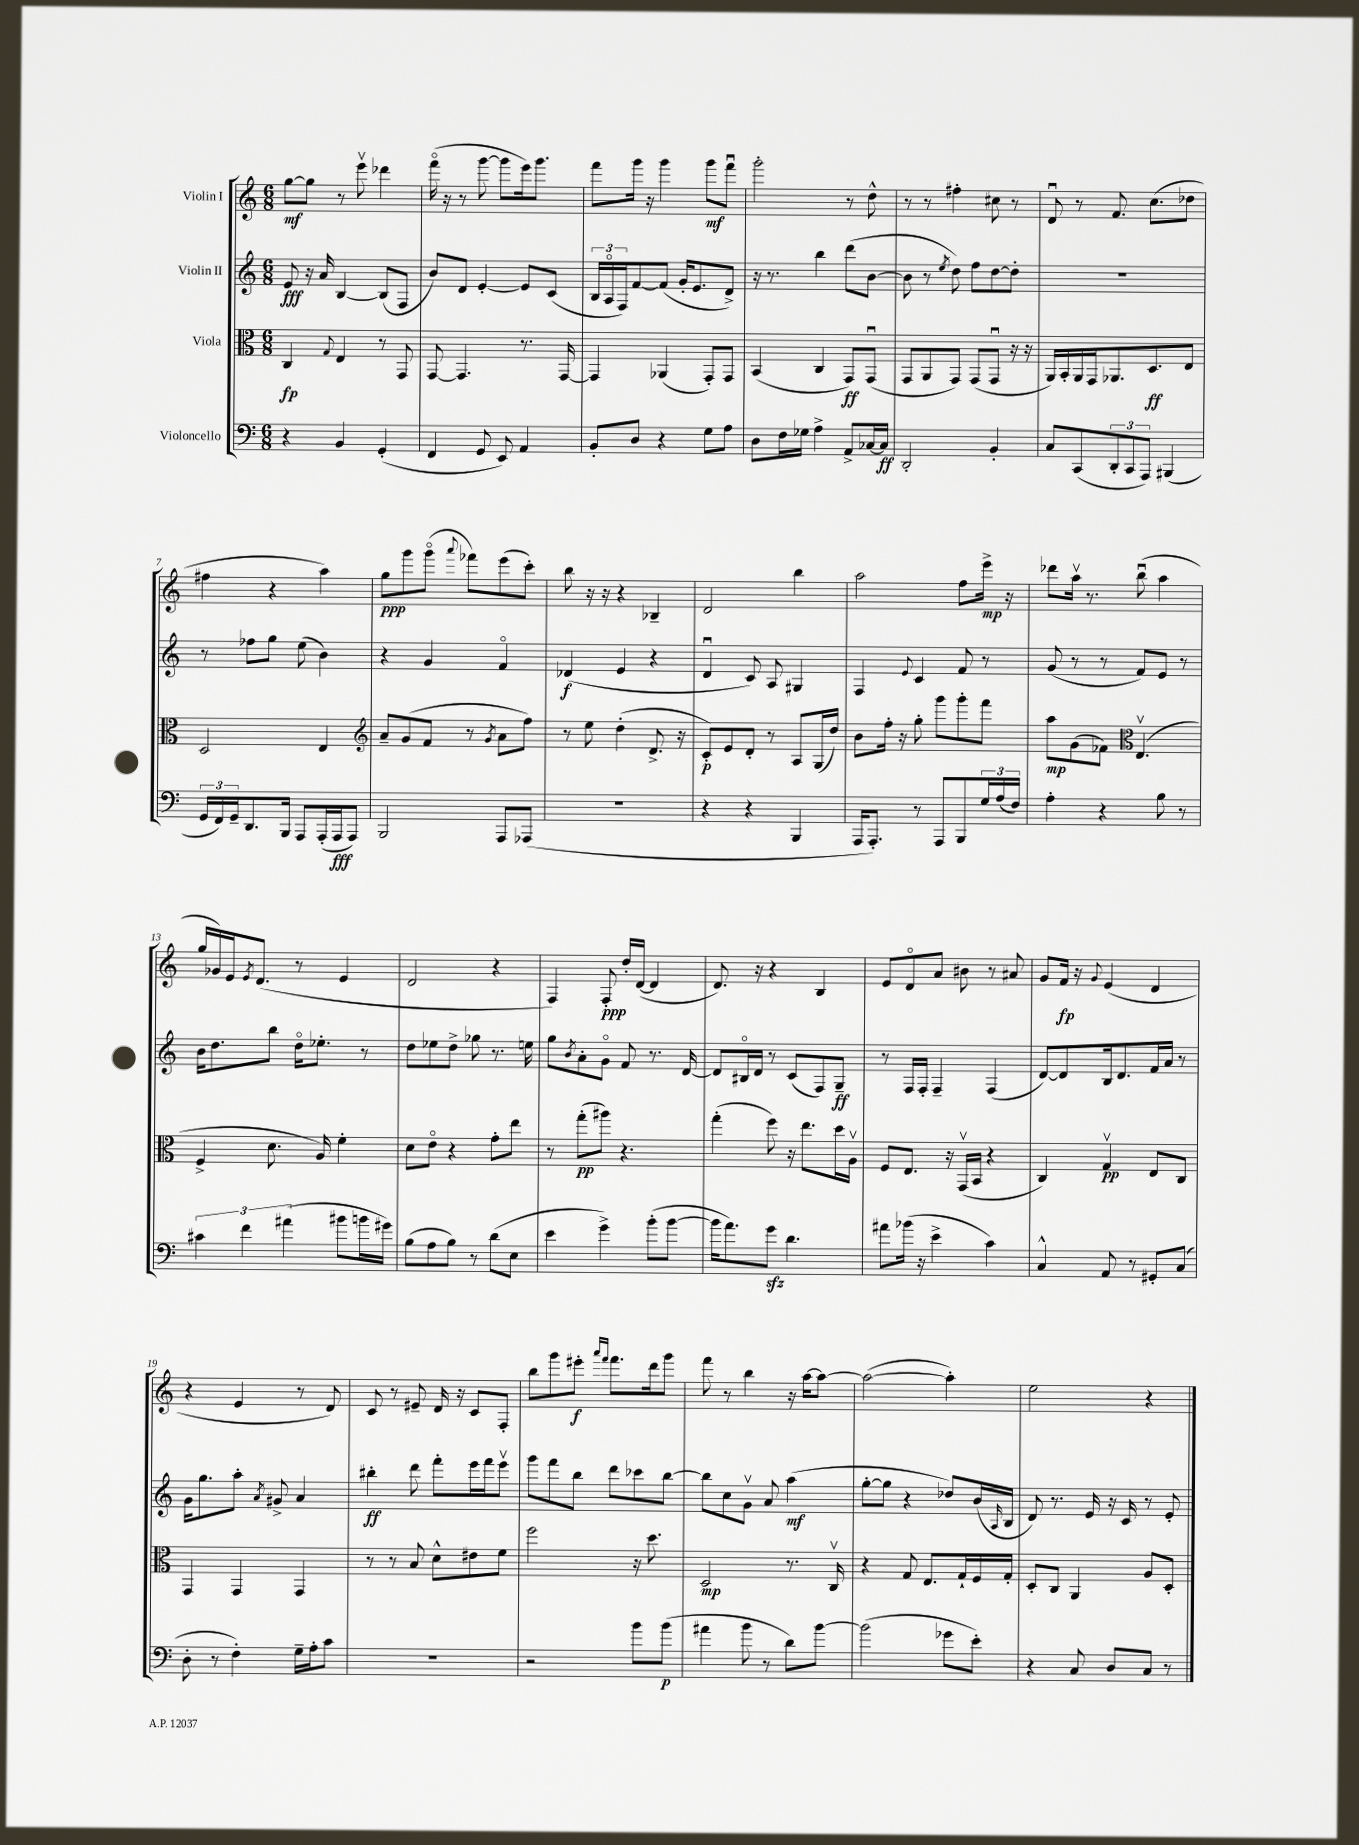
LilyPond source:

<<
\new StaffGroup <<
\new Staff = "s0" \with { instrumentName = "Violin I" } {
    \clef treble \key c \major \numericTimeSignature \time 6/8
    g''8~\mf g''8 r8 e'''8\upbow des'''4 |
    f'''16\flageolet( r16 r8 g'''8~ g'''8 e'''16) g'''8. |
    f'''8 g'''16 r16 g'''4 g'''8\mf f'''8\downbow |
    g'''2-. r8 d''8-^ |
    r8 r8 fis''4-. cis''8 r8 |
    d'8\downbow r8 f'8. c''8.( des''8 |
    fis''4 r4 a''4) |
    g''8\ppp g'''8 g'''8\flageolet( \appoggiatura { a'''8 } fes'''8) e'''8( c'''8-.) |
    b''8 r16 r16 r4 bes4-- |
    d'2 b''4 |
    a''2 f''8 e'''16->\mp r16 |
    des'''8 a''16\upbow r8. b''8\downbow( a''4 |
    g''16 ges'16) e'16 \acciaccatura { e'8 } d'8.( r8 e'4 |
    d'2 r4 |
    f4) f8-.\ppp d''16-. d'16~( d'4 |
    d'8.) r16 r4 b4 |
    e'8 d'8\flageolet a'8 bis'8 r8 ais'8 |
    g'8 f'16\fp r16 \appoggiatura { g'8 } e'4( d'4 |
    r4 e'4 r8 d'8) |
    c'8 r8 eis'8-- d'16 r16 c'8 f8-. |
    b''8 g'''8 eis'''8-.\f \grace { a'''16 f'''16 } f'''8. d'''16 g'''8 |
    f'''8 r8 b''4 r16 a''16~ a''8~ |
    a''2~( a''4-.) |
    e''2 r4 \bar "|." |
}
\new Staff = "s1" \with { instrumentName = "Violin II" } {
    \clef treble \key c \major \numericTimeSignature \time 6/8
    e'8\fff r16 a'16 b4~ b8( f8 |
    b'8) d'8 e'4~-. e'8 c'8( |
    \tuplet 3/2 { b16 a16\flageolet f16) } f'8~ f'8( g'16-. e'8. d'8->) |
    r16 r8. b''4 d'''8( b'8~ |
    b'8 r8 \acciaccatura { e''8 } d''8) f''8 d''8~ d''8-. |
    R2. |
    r8 fes''8 g''8 e''8( b'4) |
    r4 g'4 f'4\flageolet |
    des'4\f( e'4 r4 |
    d'4\downbow c'8) a8 gis4 |
    f4 \appoggiatura { e'8 } c'4 f'8 r8 |
    g'8( r8 r8 f'8) e'8 r8 |
    b'16 d''8. b''8 d''16\flageolet ees''8.-. r8 |
    d''8 ees''8 d''8-> ges''8 r8. e''16 |
    g''8 \acciaccatura { b'8 } a'8-. g'8\flageolet f'8 r8. d'16~ |
    d'8 bis16\flageolet d'16 r8 c'8( f8) g8--\ff |
    r8 f16 f16-. f4-- f4( |
    d'8~) d'8 b16 d'8. f'16 a'16 r8 |
    g'16 g''8. a''8-. \acciaccatura { a'8 } gis'8-> a'4 |
    bis''4-.\ff d'''8 f'''8-. e'''16 f'''16 e'''8\upbow |
    g'''8 f'''8 b''8 d'''8 ces'''8 b''8~ |
    b''8 c''8 g'8\upbow a'8 a''4\mf( |
    g''8~-. g''8 r4 des''8) b'16( \grace { a16 } b16 |
    d'8) r8. e'16 r16 c'16 r8 e'8-. \bar "|." |
}
\new Staff = "s2" \with { instrumentName = "Viola" } {
    \clef alto \key c \major \numericTimeSignature \time 6/8
    c4\fp \appoggiatura { g8 } e4 r8 g,8 |
    g,8~ g,4. r8. g,16~ |
    g,4 aes,4( g,8-.) g,8 |
    b,4( c4 g,8\ff) g,8\downbow( |
    g,8 a,8 g,8) g,8( g,8\downbow r16 r16 |
    a,16) b,16-. a,16 g,16 aes,8. d8.\ff e8 |
    d2 e4 |
    \clef treble a'8-- g'8( f'8 r8 \acciaccatura { g'8 } a'8 f''8) |
    r8 e''8 d''4-.( d'8.-> r16 |
    c'8-.\p) e'8 d'8-. r8 a8 g16( d''16) |
    b'8 f''16-. r16 g''8-. g'''8 g'''8-. f'''8 |
    a''8\mp g'8( fes'8) \clef alto e4.\upbow( |
    f4-> d'8. a16) f'4-. |
    d'8 e'8\flageolet r4 g'8-. e''8 |
    r8 g''8-.\pp( ais''8) r4. |
    g''4-.( f''8) r16 e''8. d''16 a16\upbow |
    f8 e8. r16 g,16\upbow( b,16 r4 |
    c4) g4\upbow\pp e8 c8 |
    g,4 g,4 g,4 |
    r8 r8 b8 d'8-^ eis'8 f'8 |
    f''2 r16 d''8. |
    d2\mp r8. c16\upbow |
    r4 g8 e8. g16-! f16 g16-. |
    d8-. c8 a,4 a8 d8-. \bar "|." |
}
\new Staff = "s3" \with { instrumentName = "Violoncello" } {
    \clef bass \key c \major \numericTimeSignature \time 6/8
    r4 b,4 g,4-.( |
    f,4 g,8 e,8) a,4 |
    b,8-. d8 r4 g8 a8 |
    d8 f16 ges16 a4-> a,8-> ces16~ ces16\ff |
    d,2-. b,4-. |
    c8 c,8( \tuplet 3/2 { d,8-. c,8 a,,8) } bis,,4( |
    \tuplet 3/2 { g,16 f,16) g,16-- } d,8. b,,16 a,,8 a,,16-.( a,,16\fff a,,8) |
    b,,2 a,,8 aes,,8( |
    R2. |
    r4 r4 b,,4 |
    a,,16 a,,8.-.) r8 a,,8 b,,8 \tuplet 3/2 { g16 a16( f16) } |
    a4-. r4 b8 r8 |
    \tuplet 3/2 { cis'4 f'4 ais'4( } bis'8 b'16 gis'16) |
    b8( a8 b8) r8 d'8( e8 |
    e'4 g'4->) b'8-.( b'8~ |
    b'16 a'8.) g'8\sfz d'4. |
    ais'8 bes'16( r16 e'4-> c'4) |
    c4-^ a,8 r8 gis,8-. c8( |
    d8-. r8 f4-.) g16-- a16-. c'8 |
    R2. |
    r2 b'8 b'8\p( |
    ais'4 b'8 r8 d'8) b'8~ |
    b'2( ges'8 e'8-.) |
    r4 c8 d8 c8 r8 \bar "|." |
}
>>
>>
